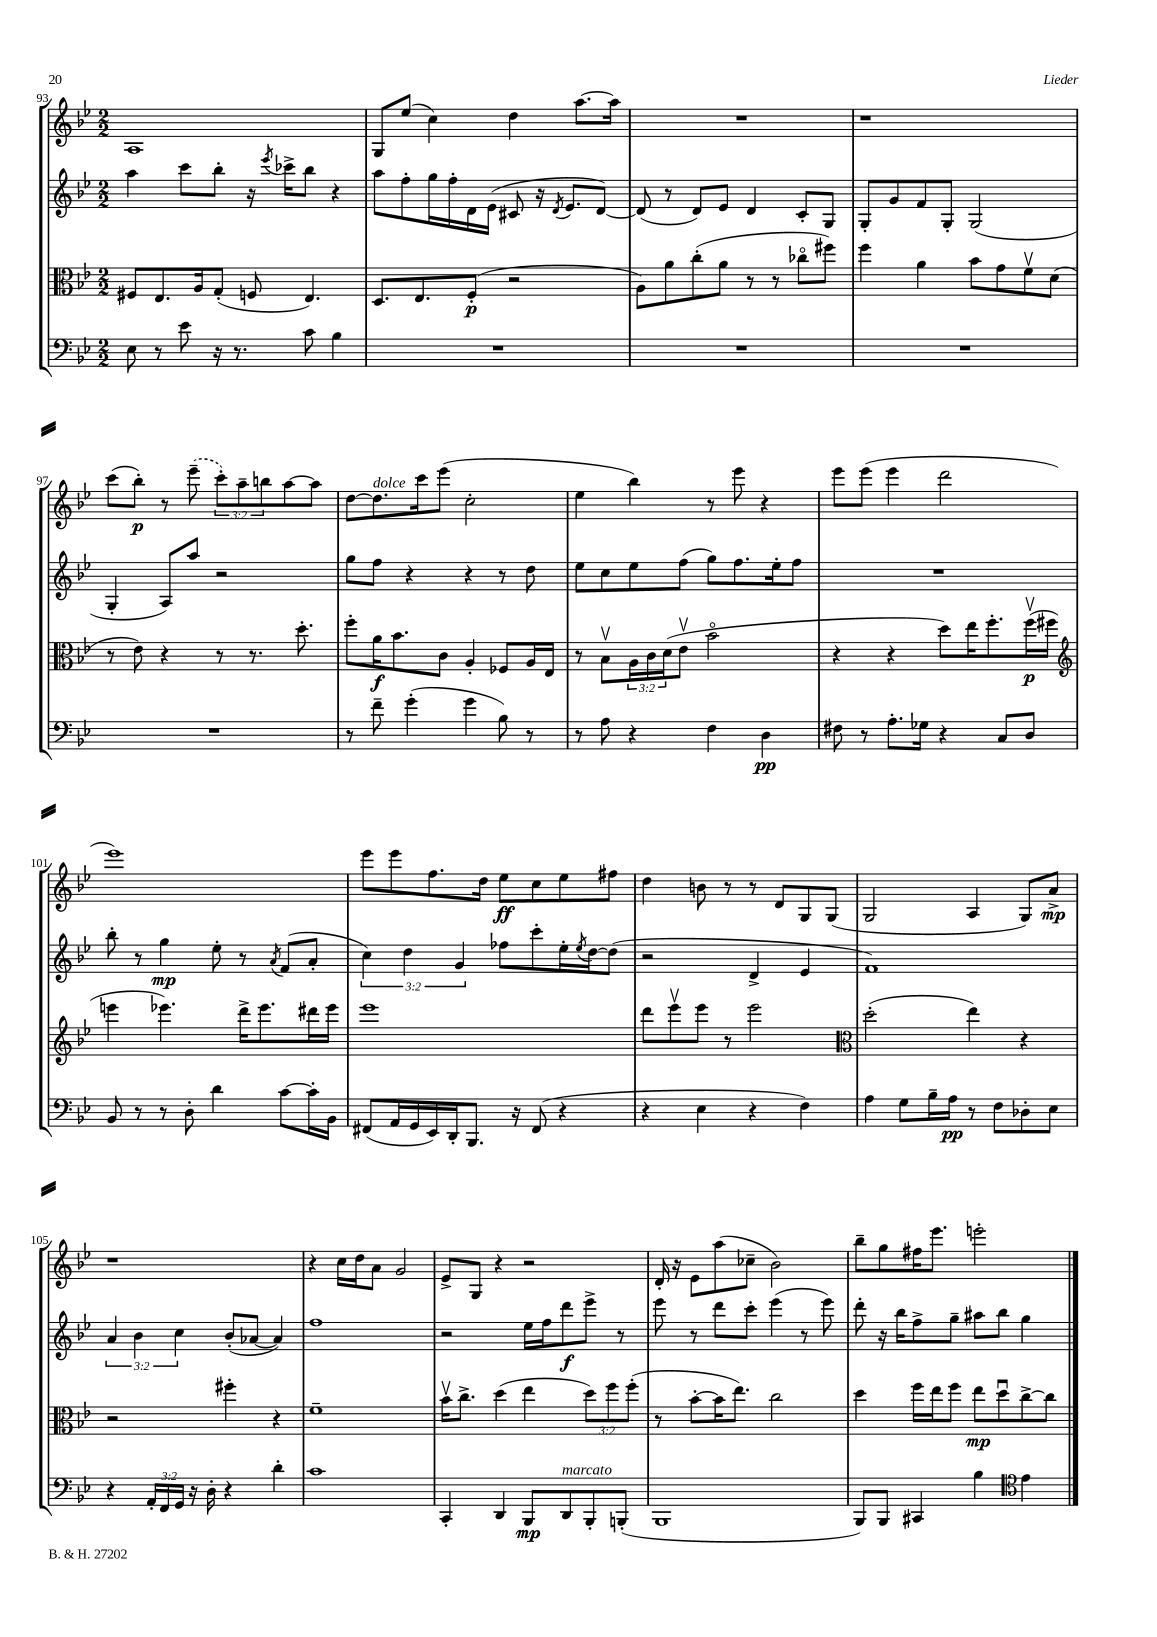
<<
\new StaffGroup <<
\new Staff = "s0" {
    \clef treble \key bes \major \numericTimeSignature \time 2/2 \override Staff.TupletNumber.text = #tuplet-number::calc-fraction-text
    a1 |
    g8 ees''8( c''4) d''4 a''8.~ a''16 |
    R1 |
    r1 |
    c'''8( bes''8-.\p) r8 \once \slurDashed ees'''8--( \tuplet 3/2 { c'''8-.) a''8-- b''8 } a''8~ a''8 |
    d''8~ d''8.^\markup { \italic "dolce" } c'''16 ees'''8( c''2-. |
    ees''4 bes''4) r8 ees'''8 r4 |
    ees'''8 ees'''8( ees'''4 d'''2 |
    ees'''1) |
    ees'''8 ees'''8 f''8. d''16 ees''8\ff c''8 ees''8 fis''8 |
    d''4 b'8 r8 r8 d'8 g8 g8( |
    g2 a4 g8) a'8->\mp |
    r1 |
    r4 c''16 d''16 a'8 g'2 |
    ees'8-> g8 r4 r2 |
    d'16-. r16 ees'8 a''8( ces''8-- bes'2) |
    bes''8-- g''8 fis''16 ees'''8. e'''2-. \bar "|." |
}
\new Staff = "s1" {
    \clef treble \key bes \major \numericTimeSignature \time 2/2 \override Staff.TupletNumber.text = #tuplet-number::calc-fraction-text
    a''4 c'''8 bes''8-. r16 \acciaccatura { ees'''8 } ces'''16-> bes''8 r4 |
    a''8 f''8-. g''16 f''16-. d'16 ees'16( cis'8 r16 \acciaccatura { d'8 } ees'8. d'8~) |
    d'8( r8 d'8) ees'8 d'4 c'8-. g8 |
    g8-. g'8 f'8 g8-. g2( |
    g4-. a8) a''8 r2 |
    g''8 f''8 r4 r4 r8 d''8 |
    ees''8 c''8 ees''8 f''8( g''8) f''8. ees''16-. f''8 |
    R1 |
    bes''8-. r8 g''4\mp ees''8-. r8 \acciaccatura { a'8 } f'8( a'8-. |
    \tuplet 3/2 { c''4) d''4 g'4 } fes''8 c'''8-. ees''16-. \acciaccatura { ees''8 } d''16~ d''8( |
    r2 d'4-> ees'4 |
    f'1) |
    \tuplet 3/2 { a'4 bes'4 c''4 } bes'8-.( aes'8~ aes'4) |
    f''1 |
    r2 ees''16 f''16 d'''8\f ees'''8-> r8 |
    ees'''8 r8 d'''8 c'''8-. ees'''4( r8 ees'''8) |
    d'''8-. r16 bes''16 f''8-> g''8-- ais''8 bes''8 g''4 \bar "|." |
}
\new Staff = "s2" {
    \clef alto \key bes \major \numericTimeSignature \time 2/2 \override Staff.TupletNumber.text = #tuplet-number::calc-fraction-text
    fis8 ees8. a16 g8-.( f8 ees4.) |
    d8. ees8. f8-.\p( r2 |
    a8) a'8 c''8-.( a'8 r8 r8 ces''8\flageolet fis''8) |
    f''4 a'4 bes'8 g'8 f'8\upbow d'8( |
    r8 ees'8) r4 r8 r8. d''8.-. |
    f''8-. a'16\f bes'8. c'8 a4-. fes8 a16 ees16 |
    r8 bes8\upbow \tuplet 3/2 { a16 c'16 d'16( } ees'8\upbow bes'2\flageolet |
    r4 r4 d''8) ees''16 f''8.-. f''16\upbow\p( fis''16 |
    \clef treble e'''4 ees'''4.) d'''16-> ees'''8. dis'''16 ees'''16 |
    ees'''1 |
    d'''8 ees'''8\upbow ees'''8 r8 ees'''2 |
    \clef alto d''2-.( ees''4) r4 |
    r2 fis''4-. r4 |
    f'1-- |
    bes'16\upbow c''8.-> d''4( ees''4 \tuplet 3/2 { d''8) f''8 f''8-.( } |
    r8 bes'8~-. bes'16 ees''8.) c''2 |
    d''4 f''16 ees''16 f''8 ees''8\mp d''8\downbow c''8~-> c''8 \bar "|." |
}
\new Staff = "s3" {
    \clef bass \key bes \major \numericTimeSignature \time 2/2 \override Staff.TupletNumber.text = #tuplet-number::calc-fraction-text
    ees8 r8 ees'8 r16 r8. c'8 bes4 |
    R1 |
    R1 |
    R1 |
    R1 |
    r8 f'8-- g'4-.( g'4 bes8) r8 |
    r8 a8 r4 f4 d4\pp |
    fis8 r8 a8.-. ges16 r4 c8 d8 |
    bes,8 r8 r8 d8-. d'4 c'8~ c'16-. bes,16 |
    fis,8( a,16 g,16 ees,16) d,16-. bes,,8. r16 fis,8( r4 |
    r4 ees4 r4 f4) |
    a4 g8 bes16-- a16\pp r8 f8 des8-. ees8 |
    r4 \tuplet 3/2 { a,16-. f,16 g,16 } r16 d16-. r4 d'4-. |
    c'1 |
    c,4-. d,4 bes,,8\mp d,8^\markup { \italic "marcato" } bes,,8-. b,,8-.( |
    bes,,1 |
    bes,,8) bes,,8 cis,4 bes4 \clef tenor ees'4 \bar "|." |
}
>>
>>
\layout { \context { \Score currentBarNumber = #93 } }
